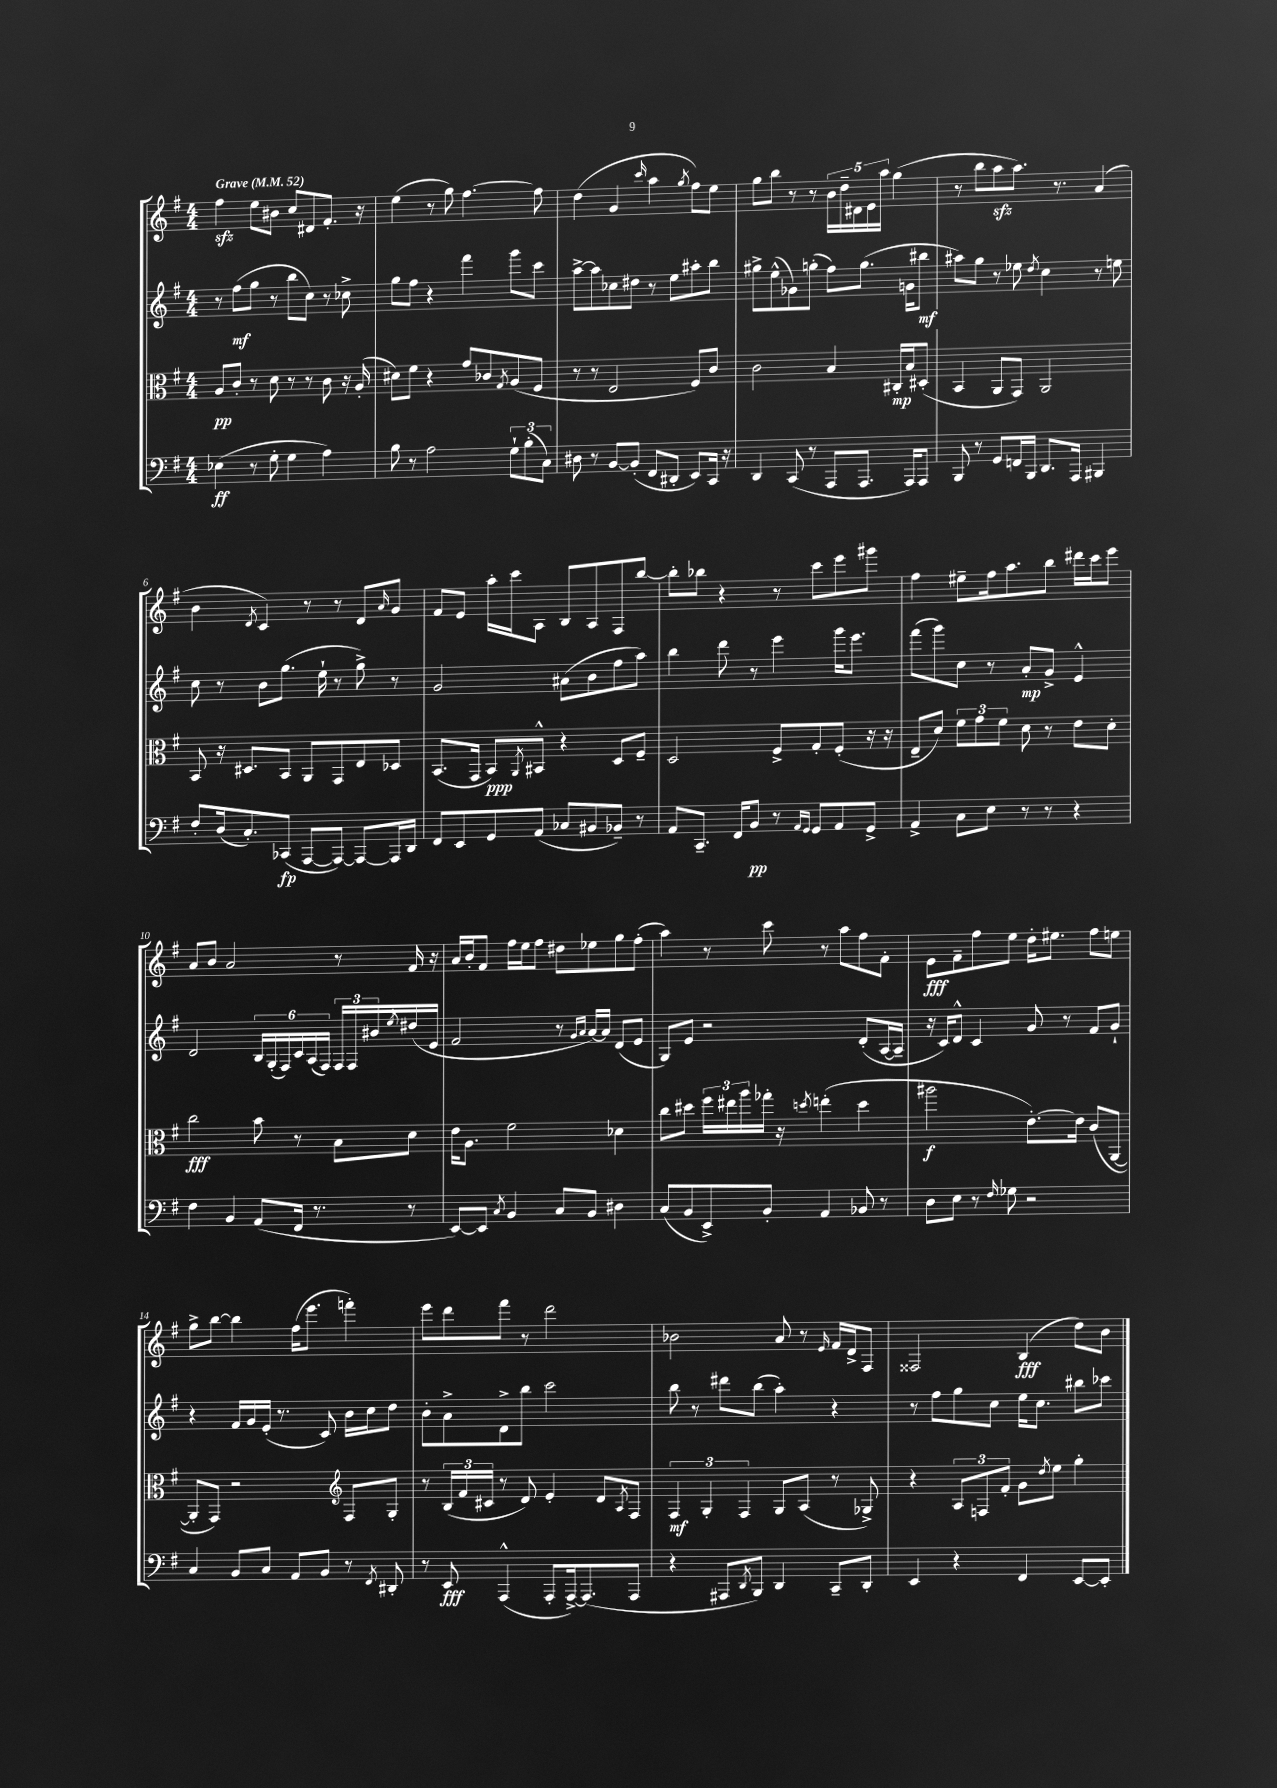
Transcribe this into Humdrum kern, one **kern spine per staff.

**kern	**kern	**kern	**kern
*staff4	*staff3	*staff2	*staff1
*clefF4	*clefC3	*clefG2	*clefG2
*k[f#]	*k[f#]	*k[f#]	*k[f#]
*M4/4	*M4/4	*M4/4	*M4/4
*MM52	*MM52	*MM52	*MM52
(4E-	8A	8r	4ff#
.	8c'	(8ff#	.
8r	8r	8gg	8ee
8G'	8d	8r	8b#
4G	8r	8bb	8cc
.	8r	8cc)	8d#
4A)	8c	8r	8.f#'
.	16r	8cc-^	.
.	(16A'	.	16r
=	=	=	=
8B	8d#)	8gg	(4ee
8r	8f#	8ff#	.
2A	4r	4r	8r
.	.	.	8gg)
.	8g	4fff#	[4.ff#
.	8c-	.	.
.	8qG	.	.
12G`	(8A	8ggg	.
(12B'	.	.	.
.	8F#	8ccc	8ff#]
12C)	.	.	.
=	=	=	=
8D#	8r	[8aa^	(4dd
8r	8r	8aa]	.
[8BB	2E	8cc-	4g
(8BB']	.	8dd#	.
.	.	.	16qqccc
8FF#	.	8r	4aa
8DD#'	.	8ee	.
.	.	.	8qgg
8EE)	8F#)	8aa#'	8ff#)
16CC	8c	8bb	8ee
16r	.	.	.
=	=	=	=
4DD	2c	8gg#^	8gg
.	.	(8ee^^	8bb
(8CC	.	8g-)	8r
8r	.	(8gg'	8r
8AAA	4B	8ff#)	20b
.	.	.	20dd~
.	.	.	20d#
8.AAA	.	(8.gg	.
.	.	.	20e
.	.	.	20aa
.	16C#'	.	(4gg
16AAA)	16B	16g	.
8AAA	(8D#'	8bb#	.
=	=	=	=
8BBB	4BB	8aa#)	8r
8r	.	8gg	8bb
8GG	8AA	8r	8aa
16FF	8GG)	8ee-	8.aa)
16BBB	.	.	.
.	.	8qdd	.
8.DD	2AA	4cc	.
.	.	.	8.r
16AAA	.	.	.
4BBB#	.	8r	(4a
.	.	8ee	.
=	=	=	=
8F#'	8BB	8cc	4b
(16D	16r	8r	.
8.C')	8.D#	.	.
.	.	.	8qd
.	.	8b	4c)
(8CC-	8BB	(8.gg	.
[8AAA	8AA	.	8r
.	.	16ee`	.
8AAA_)	8GG	8r	8r
8AAA_	8E	8gg^)	8d
.	.	.	16qqa
16AAA]	8D-	8r	8g
16DD	.	.	.
=	=	=	=
8FF#	(8.BB	2g	8f#
8EE	.	.	8e
.	16GG	.	.
8GG	8BB)	.	16aa'
.	.	.	16ccc
.	8qAA	.	.
(8AA	8BB#^^	.	8A
8C-	4r	(8a#	8B
8BB#	.	8b	8A
8BB-~)	8D	8ff#	8F#
8r	8F#~	8aa)	[8bb
=	=	=	=
8AA	2D	4bb	8bb']
8.CC~	.	.	8bb-
.	.	8ddd	4r
16FF#	.	.	.
8BB	.	8r	.
8r	8F#^	4eee	8r
16qqAA	.	.	.
16qqGG	.	.	.
8GG	8G'	.	8ccc
8AA	(8F#'	16ggg	8eee
.	.	8.eee	.
8GG^	16r	.	8ggg#
.	16r	.	.
=	=	=	=
4AA^	8E~	(8fff#	4ff#
.	8d)	8ggg)	.
8C	12f#	8cc	8ee#~
.	12g	.	.
8E	.	8r	16ff#
.	12f#	.	.
.	.	.	8.aa
8r	8d	8a'	.
8r	8r	8g^	8bb
4r	8e	4e^^	16ddd#
.	.	.	16ccc
.	8d'	.	8eee
=	=	=	=
4F#	2cc	2d	8a
.	.	.	8b
4BB	.	.	2a
(8AA	8b	24B	.
.	.	(24G'	.
.	.	24F#)	.
16FF#	8r	24c	.
.	.	(24A	.
8.r	.	.	.
.	.	24F#)	.
.	8B	24F#	8r
.	.	24F#	.
.	.	24b#	.
.	.	8qee	.
8r	8d	(16dd#	16f#
.	.	16e	16r
=	=	=	=
[8EE)	16e	2f#	16a
.	8.A	.	16b'
8EE]	.	.	8f#
8qC	.	.	.
4BB	2f#	.	16ff#
.	.	.	16ee
.	.	.	8ff#
8C	.	8r	8dd#
.	.	16qqg	.
.	.	16qqa	.
8BB	.	[16a)	8ee-
.	.	16a]	.
4D#	4d-	(8d	8gg
.	.	8e	(8ff#'
=	=	=	=
(8C	8cc	8G)	4aa)
8BB	8dd#	8e	.
8EE^)	24ff#	2r	8r
.	24ee#	.	.
.	24aa	.	.
8BB'	16gg-'	.	8ccc
.	16r	.	.
.	8qdd	.	.
4AA	(4ee'	.	8r
.	.	.	8aa
8BB-	4dd	(8d'	8ff#
8r	.	[16A	8f#'
.	.	16A~]	.
=	=	=	=
8D	2aa#	16r	8e
.	.	16c)	.
8E	.	8d^^	8f#~
8r	.	4c	8ff#
16qqF#	.	.	.
8G-	.	.	8ee
2r	[8.e')	8g	16dd'
.	.	.	8.ee#
.	.	8r	.
.	16e]	.	.
.	(8c	8f#	8ff#
.	[8AA	8g`	8ee
=	=	=	=
4C	8AA']	4r	8gg^
.	8GG)	.	[8bb
8BB	2r	16f#	4bb]
.	.	16g	.
8C	.	(16e'	.
.	.	8.r	.
8AA	.	.	(16ff#
.	.	.	8.eee
8BB	.	8c)	.
*	*clefG2	*	*
8r	8F#	16b	4fff')
.	.	16cc	.
8qFF#	.	.	.
8DD#'	8G'	8dd	.
=	=	=	=
8r	8r	8b'	8eee
8EE	(24B	8a^	8ddd
.	24f#	.	.
.	24c#	.	.
(4AAA^^	8r	8d^	8fff#
.	8d)	8bb	8r
8AAA'	4e'	2ccc	2ddd
[16AAA^)	.	.	.
(8.AAA]	.	.	.
.	8d	.	.
.	8qA	.	.
8AAA	8F#	.	.
=	=	=	=
4r	6F#	8bb	2b-
.	.	8r	.
.	6G'	.	.
8AAA#	.	8ddd#	.
.	6F#	.	.
8qDD	.	.	.
8BBB)	.	(8bb	.
4DD	8G	4aa')	8a
.	(8A	.	8r
.	.	.	16qqe
8CC~	8r	4r	16f#
.	.	.	16d^
8DD'	8G-^)	.	8F#
=	=	=	=
4EE	4r	8r	2F##
.	.	8ff#	.
4r	12A	8gg	.
.	12F	.	.
.	.	8cc	.
.	12f#'	.	.
4FF#	8g	16ee	(4B
.	.	8.cc	.
.	8qdd	.	.
.	8ee	.	.
[8EE	4gg'	8bb#	8dd)
8EE']	.	8ccc-	8b
==	==	==	==
*-	*-	*-	*-
